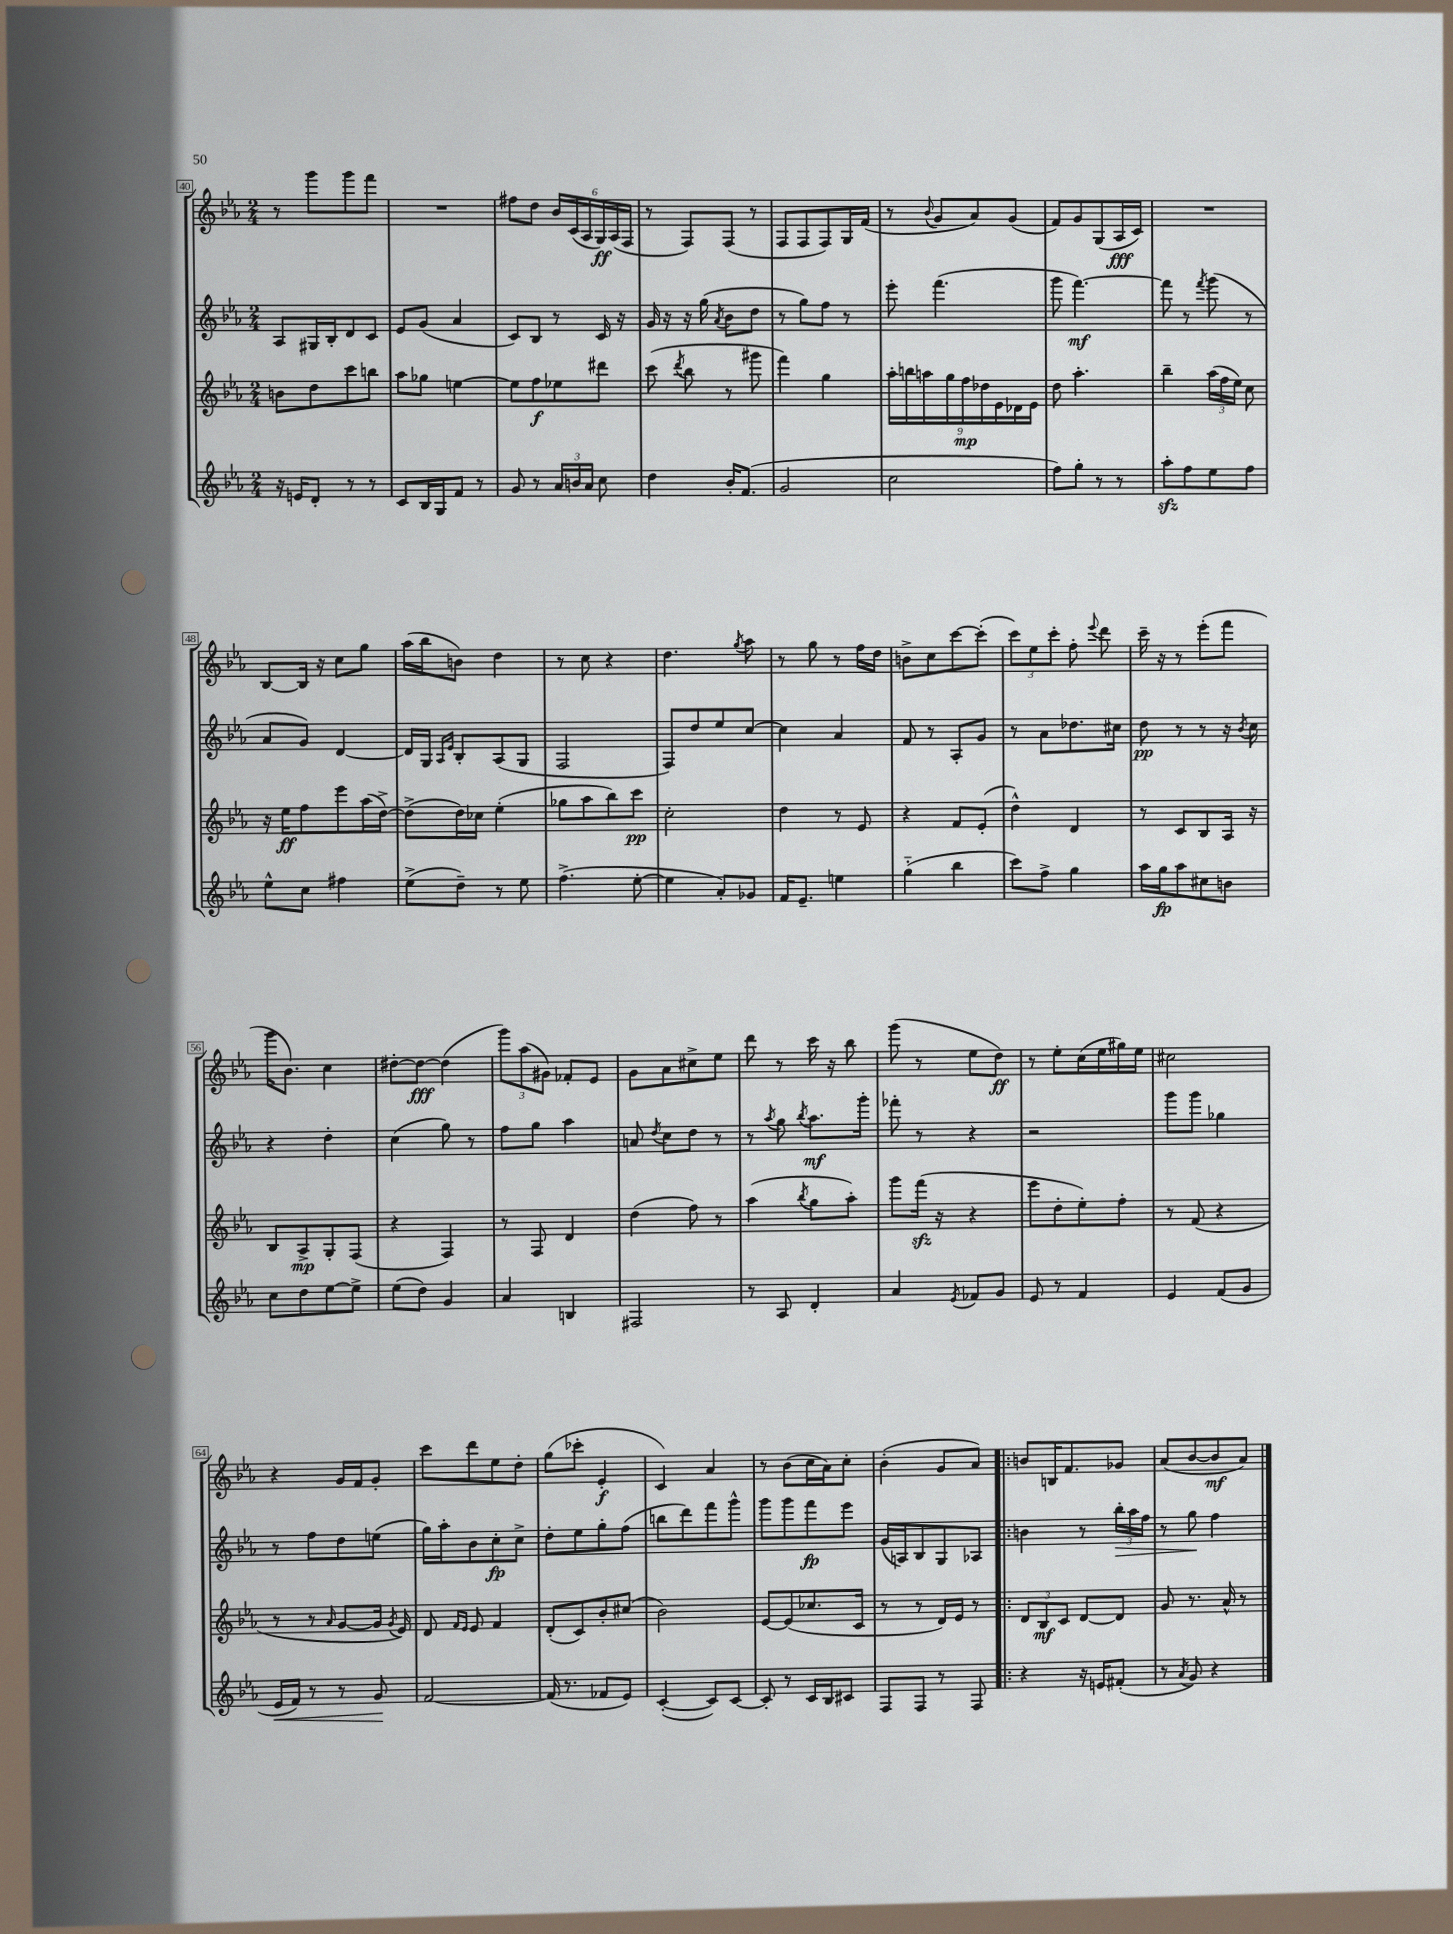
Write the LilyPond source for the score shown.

<<
\new StaffGroup <<
\new Staff = "s0" {
    \clef treble \key ees \major \numericTimeSignature \time 2/4
    \autoBeamOff r8 g'''8[ g'''8 f'''8] |
    R2 |
    fis''8[ d''8] \tuplet 6/4 { bes'16[ c'16( aes16 g16\ff) aes16( f16] } |
    r8 f8[) f8]( r8 |
    f8[ f8 f8) g16 f'16]( |
    r8 \appoggiatura { bes'8 } g'8[ aes'8) g'8]( |
    f'8[) g'8 g8( aes16\fff c'16]) |
    R2 |
    bes8[~ bes16] r16 c''8[ g''8] |
    aes''16[( bes''16 b'8]) d''4 |
    r8 c''8 r4 |
    d''4. \acciaccatura { g''8 } aes''8 |
    r8 g''8 r8 f''16[ d''16] |
    b'8[-> c''8 c'''8~ c'''8]-.( |
    \tuplet 3/2 { c'''8[) ees''8 c'''8]-. } f''8-. \appoggiatura { ees'''8 } d'''8 |
    c'''16-- r16 r8 ees'''8[-.( f'''8] |
    g'''16[ bes'8.]) c''4 |
    dis''8[~-. dis''8]~\fff dis''4( |
    \tuplet 3/2 { g'''8[) aes''8( gis'8]) } fes'8[-. ees'8] |
    g'8[ aes'8 cis''8-> ees''8] |
    d'''8 r8 c'''16 r16 bes''8 |
    g'''8( r8 ees''8[ d''8]\ff) |
    r8 ees''8[-. c''16( ees''16 gis''16) ees''16] |
    cis''2 |
    r4 g'16[ f'16 g'8]-. |
    c'''8[ d'''8 ees''8 d''8]-. |
    g''8[( ces'''8]-. ees'4-.\f |
    c'4) aes'4 |
    r8 bes'8[( c''16 aes'16) c''8]-. |
    bes'4-.( g'8[ aes'8]) |
    \bar ".|:" b'8[ b16 f'8. ges'8] |
    aes'8[( bes'8~ bes'8\mf aes'8]) \bar "|." |
}
\new Staff = "s1" {
    \clef treble \key ees \major \numericTimeSignature \time 2/4
    \autoBeamOff aes8[ gis16 bes16-. d'8 c'8] |
    ees'8[ g'8]( aes'4 |
    c'8[) bes8] r8 c'16 r16 |
    g'16 r16 r16 g''16( \acciaccatura { aes'8 } bes'8[ d''8] |
    r8 g''8[) f''8] r8 |
    ees'''8-. f'''4.( |
    g'''8 f'''4.~\mf) |
    f'''8 r8 \acciaccatura { f'''8 } g'''8( r8 |
    aes'8[ g'8]) d'4~ |
    d'16[ g16] \grace { aes16[ ees'16] } bes8[-. aes8( g8] |
    f2 |
    f8[) d''8 ees''8 c''8]~ |
    c''4 aes'4 |
    f'8 r8 aes8[-. g'8] |
    r8 aes'8[ des''8. cis''16] |
    d''8\pp r8 r8 r16 \acciaccatura { bes'8 } c''16 |
    r4 d''4-. |
    c''4( g''8) r8 |
    f''8[ g''8] aes''4 |
    a'8 \acciaccatura { d''8 } c''8[ d''8] r8 |
    r8 \acciaccatura { aes''8 } g''8 \acciaccatura { bes''8 } aes''8.[\mf g'''16]-. |
    fes'''8-. r8 r4 |
    r2 |
    g'''8[ g'''8] ges''4 |
    r8 f''8[ d''8 e''8]( |
    g''16[) aes''16-. bes'8 c''8-.\fp c''8]-> |
    d''8[-. ees''8 g''8-. f''8]( |
    b''8[ d'''8) f'''8 g'''8]-^ |
    g'''8[ g'''8 f'''8\fp ees'''8] |
    g'16[( a16) bes8 g8 aes8] |
    \bar ".|:" b'4 r8 \tuplet 3/2 { bes''16[-.\> aes''16 f''16] } |
    r8 g''8\! f''4 \bar "|." |
}
\new Staff = "s2" {
    \clef treble \key ees \major \numericTimeSignature \time 2/4
    \autoBeamOff b'8[ d''8 c'''8 b''8] |
    aes''8[ ges''8] e''4~ |
    e''8[ f''8\f ees''8 dis'''8] |
    c'''8( \acciaccatura { d'''8 } bes''8 r8 gis'''8 |
    f'''4) g''4 |
    \tuplet 9/8 { aes''16[-. b''16 a''16 g''16 f''16\mp des''16 ees'16 des'16 ees'16] } |
    d''8 aes''4.-. |
    bes''4-- \tuplet 3/2 { aes''16[( f''16 ees''16]) } c''8 |
    r16 ees''16[\ff f''8 ees'''8 aes''16( d''16]~->) |
    d''8[->( d''16) ces''16] ees''4-.( |
    ges''8[ aes''8 bes''8) c'''8]\pp |
    c''2-. |
    d''4 r8 ees'8 |
    r4 f'8[ ees'8]-.( |
    d''4-^) d'4 |
    r8 c'8[ bes8 aes16] r16 |
    bes8[ aes8->\mp g8-. f8]( |
    r4 f4) |
    r8 f8 d'4 |
    d''4( f''8) r8 |
    aes''4( \acciaccatura { bes''8 } g''8[ aes''8]-.) |
    g'''8[ f'''16]\sfz( r16 r4 |
    ees'''8[ d''8-. ees''8-.) f''8]-. |
    r8 f'8( r4 |
    r8 r8 \grace { aes'16 } g'8[~ g'16] \acciaccatura { g'8 } ees'16) |
    d'8 \grace { f'16[ ees'16] } ees'8 f'4 |
    d'8[-.( c'8) bes'8-. cis''8]( |
    bes'2) |
    ees'8[~ ees'8( ces''8. c'16] |
    r8 r8 d'16[) ees'16] r8 |
    \bar ".|:" \tuplet 3/2 { d'8[ bes8\mf c'8] } d'8[~ d'8] |
    g'8 r8. aes'16-^ r8 \bar "|." |
}
\new Staff = "s3" {
    \clef treble \key ees \major \numericTimeSignature \time 2/4
    \autoBeamOff r16 e'16[ d'8]-. r8 r8 |
    c'8[ bes16 g16 f'8] r8 |
    g'8 r8 \tuplet 3/2 { aes'16[ b'16 aes'16] } c''8 |
    d''4 bes'16[-. f'8.]( |
    g'2 |
    c''2 |
    f''8[) g''8]-. r8 r8 |
    aes''8[-.\sfz f''8 ees''8 f''8] |
    ees''8[-^ c''8] fis''4 |
    ees''8[->( d''8]--) r8 ees''8 |
    f''4.->( ees''8~-. |
    ees''4 aes'8[-.) ges'8] |
    f'16[ ees'8.]-- e''4 |
    g''4-_( bes''4 |
    c'''8[) f''8]-> g''4 |
    aes''16[ g''16\fp aes''8 cis''8 b'8] |
    c''8[ d''8 ees''8~ ees''8]-> |
    ees''8[( d''8]) g'4 |
    aes'4 b4 |
    fis2 |
    r8 aes8 d'4-. |
    aes'4 \acciaccatura { ees'8 } fes'8[ g'8] |
    ees'8 r8 f'4 |
    ees'4 f'8[( g'8] |
    ees'16[\< f'16]) r8 r8 g'8\! |
    f'2~ |
    f'16( r8. fes'8[ ees'8]) |
    c'4~-.( c'8[) c'8]~ |
    c'8-. r8 c'16[ bes16 cis'8] |
    f8[ f8] r8 f8 |
    \bar ".|:" r4 r16 e'16[ fis'8]-.( |
    r8 \acciaccatura { aes'8 } g'8) r4 \bar "|." |
}
>>
>>
\layout { \context { \Score currentBarNumber = #40 \override BarNumber.stencil = #(make-stencil-boxer 0.1 0.3 ly:text-interface::print) } }
